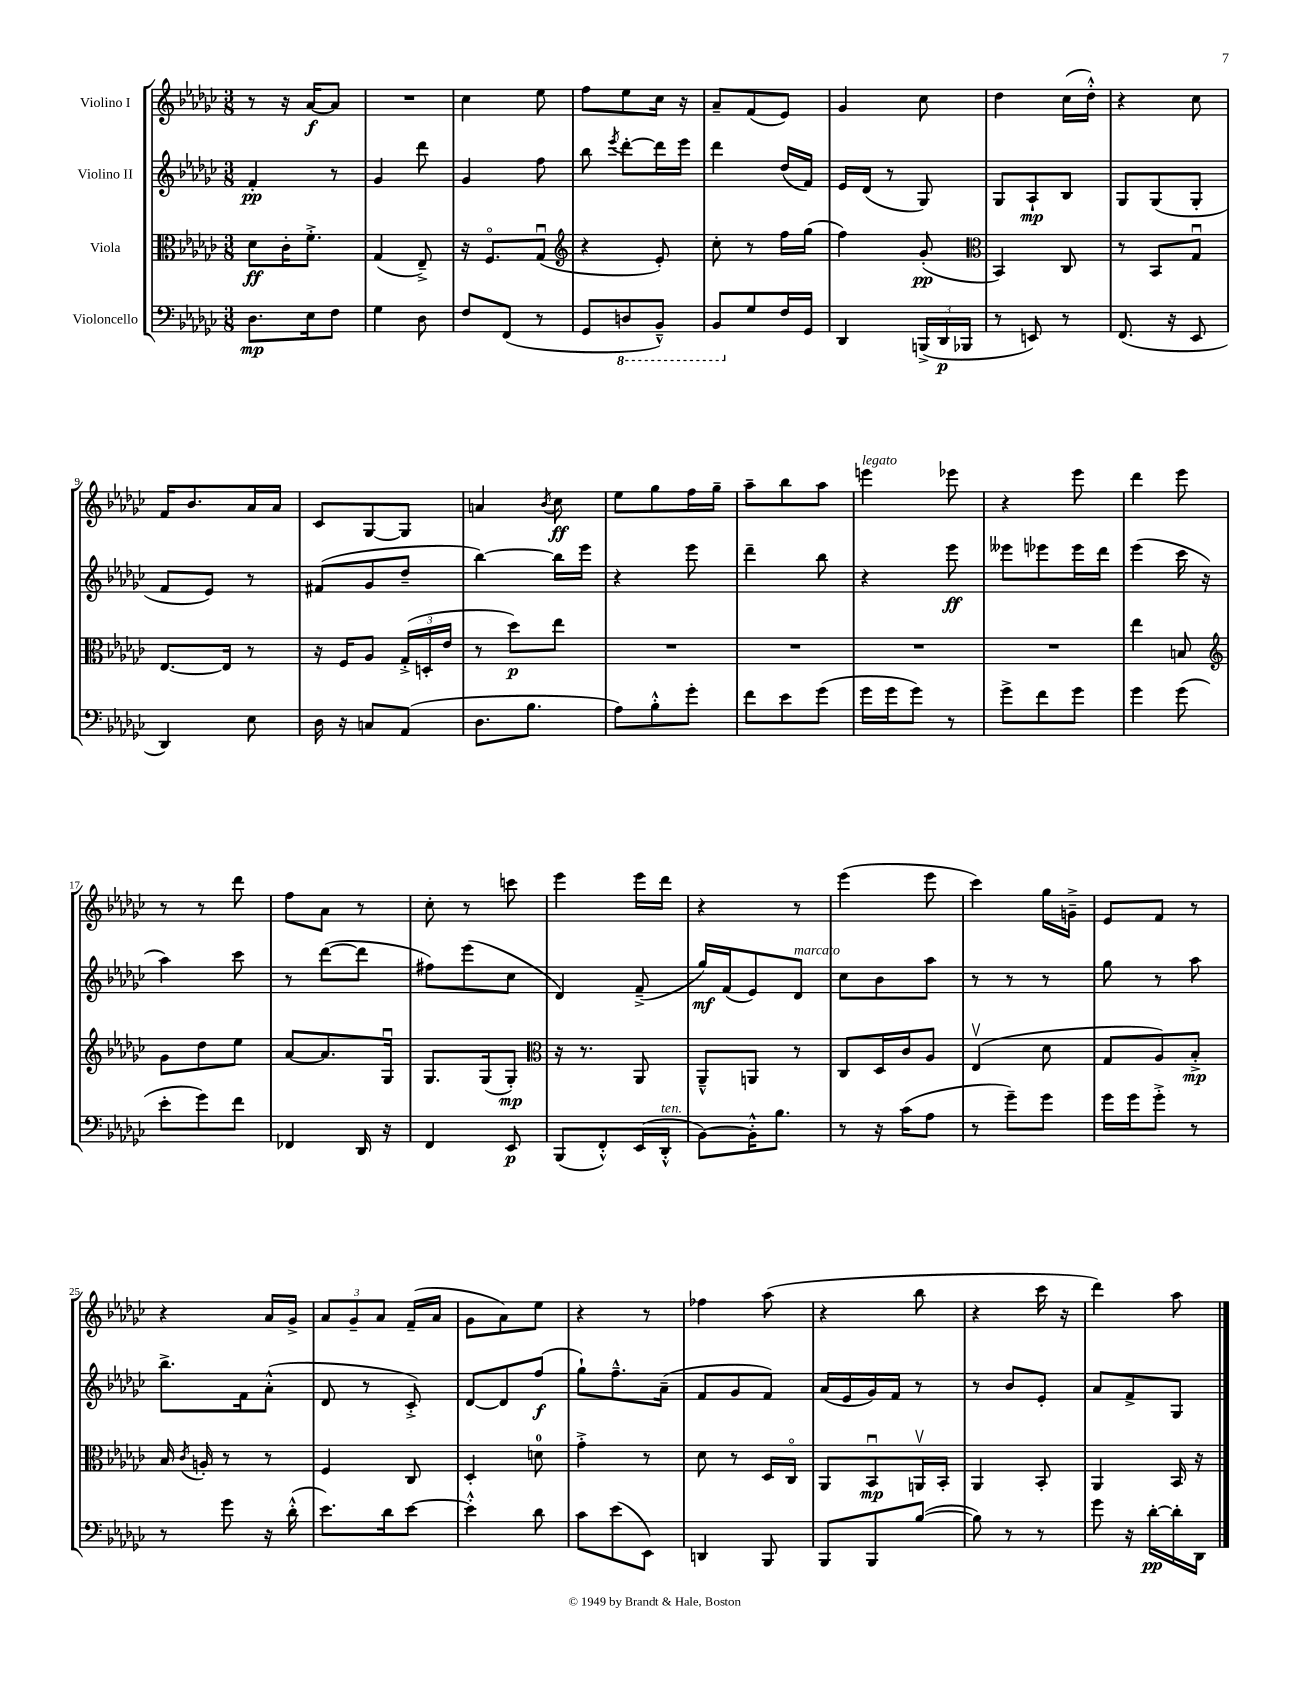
<<
\new StaffGroup <<
\new Staff = "s0" \with { instrumentName = "Violino I" } {
    \clef treble \key ges \major \numericTimeSignature \time 3/8
    \autoBeamOff r8 r16 aes'16[~\f aes'8] |
    R4. |
    ces''4 ees''8 |
    f''8[ ees''8 ces''16] r16 |
    aes'8[-- f'8( ees'8]) |
    ges'4 ces''8 |
    des''4 ces''16[( des''16]-.-^) |
    r4 ces''8 |
    f'16[ bes'8. aes'16 aes'16] |
    ces'8[ ges8~ ges8] |
    a'4 \acciaccatura { bes'8 } ces''8\ff |
    ees''8[ ges''8 f''16 ges''16]-- |
    aes''8[-- bes''8 aes''8] |
    e'''4^\markup { \italic "legato" } ees'''8 |
    r4 ees'''8 |
    des'''4 ees'''8 |
    r8 r8 des'''8 |
    f''8[ aes'8] r8 |
    ces''8-. r8 c'''8 |
    ees'''4 ees'''16[ des'''16] |
    r4 r8 |
    ees'''4( ees'''8 |
    ces'''4) ges''16[ g'16]---> |
    ees'8[ f'8] r8 |
    r4 aes'16[ ges'16]-> |
    \tuplet 3/2 { aes'8[ ges'8-- aes'8] } f'16[--( aes'16] |
    ges'8[ aes'8) ees''8] |
    r4 r8 |
    fes''4 aes''8( |
    r4 bes''8 |
    r4 ces'''16 r16 |
    des'''4) aes''8 \bar "|." |
}
\new Staff = "s1" \with { instrumentName = "Violino II" } {
    \clef treble \key ges \major \numericTimeSignature \time 3/8
    \autoBeamOff f'4-.\pp r8 |
    ges'4 des'''8 |
    ges'4 f''8 |
    bes''8 \acciaccatura { ees'''8 } des'''8[~-. des'''16 ees'''16] |
    des'''4 des''16[( f'16]) |
    ees'16[ des'16]( r8 ges8) |
    ges8[ aes8-!\mp bes8] |
    ges8[ ges8( ges8]-. |
    f'8[ ees'8]) r8 |
    fis'8[( ges'8 des''8]-- |
    bes''4~) bes''16[ ees'''16] |
    r4 ees'''8 |
    des'''4-- bes''8 |
    r4 ees'''8\ff |
    eeses'''8[ ees'''8 ees'''16 des'''16] |
    ees'''4( ces'''16 r16 |
    aes''4) ces'''8 |
    r8 des'''8[~( des'''8] |
    fis''8[) ees'''8( ces''8] |
    des'4) f'8--->( |
    ges''16[\mf) f'16( ees'8) des'8]^\markup { \italic "marcato" } |
    ces''8[ bes'8 aes''8] |
    r8 r8 r8 |
    ges''8 r8 aes''8 |
    bes''8.[-> f'16 aes'8]-.-^( |
    des'8 r8 ces'8-.->) |
    des'8[~ des'8 f''8]\f( |
    ges''8[-!) f''8.---^ aes'16]--( |
    f'8[ ges'8 f'8]) |
    aes'16[( ees'16 ges'16) f'16] r8 |
    r8 bes'8[ ees'8]-. |
    aes'8[ f'8-> ges8] \bar "|." |
}
\new Staff = "s2" \with { instrumentName = "Viola" } {
    \clef alto \key ges \major \numericTimeSignature \time 3/8
    \autoBeamOff des'8[\ff ces'16-. f'8.]-.-> |
    ges4( ees8--->) |
    r16 f8.[\flageolet ges8]\downbow( |
    \clef treble r4 ees'8-.) |
    ces''8-. r8 f''16[ ges''16]( |
    f''4) ges'8-.\pp( |
    \clef alto bes,4) ces8 |
    r8 bes,8[ ges8]\downbow |
    ees8.[~ ees16] r8 |
    r16 f16[ aes8] \tuplet 3/2 { ges16[-.->( d16-. ees'16] } |
    r8 des''8[\p) ees''8] |
    R4. |
    R4. |
    R4. |
    R4. |
    ees''4 b8 |
    \clef treble ges'8[ des''8 ees''8] |
    aes'8[~ aes'8. ges16]\downbow |
    ges8.[ ges16( ges8]-.\mp) |
    \clef alto r16 r8. aes,8 |
    aes,8[---^ a,8] r8 |
    ces8[ des16 ces'16 aes8] |
    ees4\upbow( des'8 |
    ges8[ aes8) bes8]-.->\mp |
    bes16 \acciaccatura { ces'8 } a16-. r8 r8 |
    f4 ces8 |
    des4-. d'8-0 |
    ges'4-.-> r8 |
    des'8 r8 des16[ ces16]\flageolet |
    aes,8[ bes,8\downbow\mp a,16\upbow bes,16]-. |
    aes,4 bes,8-. |
    aes,4 bes,16 r16 \bar "|." |
}
\new Staff = "s3" \with { instrumentName = "Violoncello" } {
    \clef bass \key ges \major \numericTimeSignature \time 3/8
    \autoBeamOff des8.[\mp ees16 f8] |
    ges4 des8 |
    f8[ f,8]( r8 |
    ges,8[ \ottava #-1 d,8 bes,,8]---^) |
    bes,,8[ \ottava #0 ges8 f16 ges,16] |
    des,4 \tuplet 3/2 { b,,16[->( des,16\p bes,,16] } |
    r8 e,8) r8 |
    f,8.( r16 ees,8 |
    des,4) ees8 |
    des16 r16 c8[ aes,8]( |
    des8.[ bes8.] |
    aes8[) bes8-.-^ ges'8]-. |
    f'8[ ees'8 ges'8]( |
    ges'16[ ges'16 ges'8]) r8 |
    ges'8[-> f'8 ges'8] |
    ges'4 ges'8( |
    ees'8[-. ges'8) f'8] |
    fes,4 des,16 r16 |
    f,4 ees,8\p |
    bes,,8[( f,8-.-^) ees,16( des,16]-.-^^\markup { \italic "ten." } |
    bes,8[~) bes,16-.-^ bes8.] |
    r8 r16 ces'16[( aes8] |
    r8 ges'8[--) ges'8] |
    ges'16[ ges'16 ges'8]-.-> r8 |
    r8 ges'8 r16 des'16-.-^( |
    ees'8.[) des'16 ees'8]~ |
    ees'4-.-^ des'8 |
    ces'8[ ees'8( ees,8]) |
    d,4 bes,,8 |
    bes,,8[ bes,,8 bes8]~( |
    bes8) r8 r8 |
    ges'8 r16 des'16[~-.\pp des'16-. des,16] \bar "|." |
}
>>
>>
